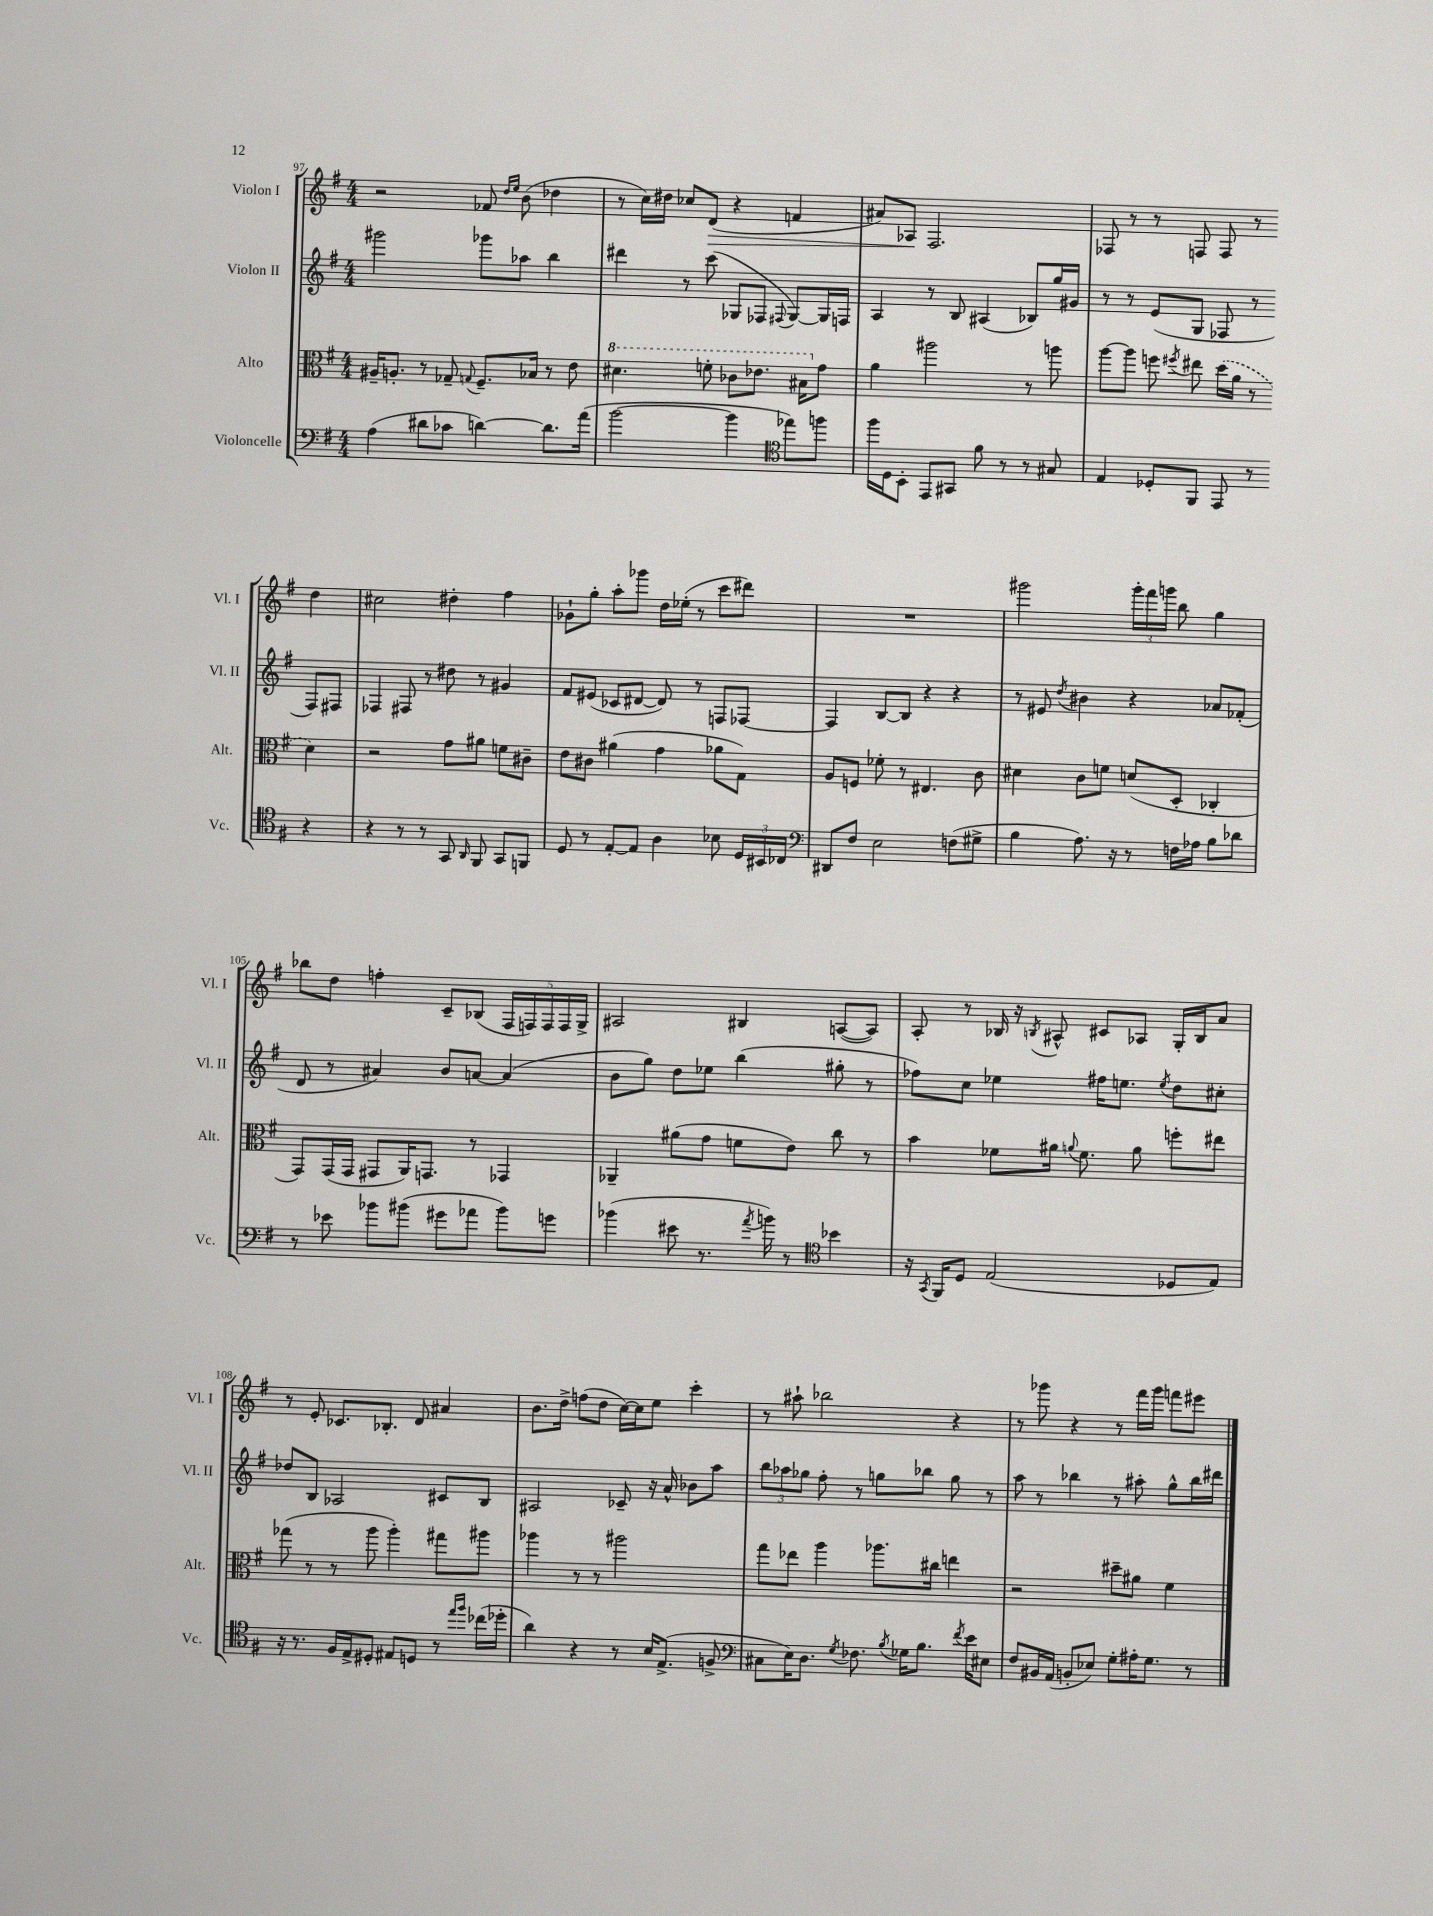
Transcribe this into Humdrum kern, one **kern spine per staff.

**kern	**kern	**kern	**kern	**dynam
*part4	*part3	*part2	*part1	*part1
*staff4	*staff3	*staff2	*staff1	*staff1
*I"Violoncelle	*I"Alto	*I"Violon II	*I"Violon I	*
*I'Vc.	*I'Alt.	*I'Vl. II	*I'Vl. I	*
*clefF4	*clefC3	*clefG2	*clefG2	*
*k[f#]	*k[f#]	*k[f#]	*k[f#]	*
*M4/4	*M4/4	*M4/4	*M4/4	*
=97	=97	=97	=97	=97
(4A\	16A#X~/KL	2ggg#X\	2r	.
.	8.An'/J	.	.	.
8d#X\L	8r	.	.	.
8c-X\J	8G-X~/	.	.	.
.	8qqGn/	.	.	.
[4dn\)	8.F#~/L	8ggg-X\L	8f-X/	.
.	.	.	16qqdd/LL	.
.	.	.	16qqee/JJ	.
.	.	8aa-X\J	(8b\	.
.	16B-X/Jk	.	.	.
8.d\L]	8r	4bb\	4dd-X\	.
.	8e\	.	.	.
(16a\Jk	.	.	.	.
=98	=98	=98	=98	=98
*	*8va	*	*	*
[2b\	4.dd#X\	4ddd#X\	8r	.
.	.	.	16cc\LL)	.
.	.	.	16dd#X\JJ	.
.	.	8r	8cc-X/L	.
!	!	!	!	!LO:HP:b
.	8ffn'\	(8ccc\	(8d/J	>
4b\]	8cc-X\L	8G-X/L	4r	.
.	8.ee-X\J	8F-X/J	.	.
*clefC4	*	*	*	*
.	.	8qqF#X/	.	.
8ee-X\L)	.	[8G-/L)	4fn/	.
.	16b#X\KL	.	.	.
*	*X8va	*	*	*
8ffn\J	8g\J	16G-/L]	.	.
.	.	16Fn/JJ	.	.
=99	=99	=99	=99	=99
16ff#\LL	4a\	4A/	8a#X/L)	.
16D\J	.	.	.	.
8BB'\J	.	.	8A-X/J	.
8EE/L	2aa#X\	8r	2.F#/	]
8GG#X/J	.	8B/	.	.
8f#\	.	(4A#X/	.	.
8r	.	.	.	.
8r	8r	8B-X/L)	.	.
8G#X/	8aan\	16gg/L	.	.
.	.	16g#X/JJ	.	.
=100	=100	=100	=100	=100
4E/	[8aa\L	8r	8F-X/	.
.	8aa\J]	8r	8r	.
8D-X'/L	8ffn\	(8e/L	8r	.
.	8qff#X/	.	.	.
8FF#/J	8ee#X\	8G/J	8Fn/	.
8EE/	(16dd\LL	8F-X/	8F/	.
.	16a\JJ	.	.	.
8r	8r	8r	8r	.
4r	4d\)	8F-/L)	4dd\	.
.	.	8F#X/J	.	.
!!LO:LB:g=z
=101	=101	=101	=101	=101
4r	2r	4F-X/	2cc#X\	.
8r	.	8F#X/	.	.
8r	.	8r	.	.
8GG/	8g\L	8dd#X\	4dd#X'\	.
16qqAA/	.	.	.	.
8FF#/	8a#X\J	8r	.	.
8GG/L	8fn\L	4g#X/	4ff#\	.
8FFn/J	8c#X~\J	.	.	.
=102	=102	=102	=102	=102
8D/	8e\L	8f#/L	8g-X`\L	.
8r	8c#X\J	(8e#X/J	8gg'\J	.
[8E'/L	(4a#X\	8c-X/L	8aa'\L	.
8E/J]	.	[8d#X/J	8ggg-X\J	.
4A\	4g\	8d#/])	16dd\LL	.
.	.	.	(16ee-X'\JJ	.
.	.	8r	8r	.
8B-X\	8a-X\L	8Fn/L	8ccc\L	.
24D/LL	8G\J)	[8F-X/J	8ddd#X\J)	.
24BB#X/	.	.	.	.
24C-X/JJ	.	.	.	.
=103	=103	=103	=103	=103
*clefF4	*	*	*	*
8DD#X/L	8A/L	4F-/]	1r	.
8F#/J	8Fn/J	.	.	.
2E\	8f-X'\	[8B/L	.	.
.	8r	8B/J]	.	.
.	4.E#X/	4r	.	.
(8Fn\L	.	4r	.	.
8G#X^\J	8c\	.	.	.
=104	=104	=104	=104	=104
4B\	4d#X\	8r	2ggg#X\	.
.	.	8e#X/	.	.
.	.	8qdd/	.	.
8.A\)	8c\L	4b#X\	.	.
.	8fn\J	.	.	.
16r	.	.	.	.
8r	(8dn/L	4r	24ggg#'\LL	.
.	.	.	24fff#\	.
.	.	.	24gggn\JJ	.
16Fn\LL	8D'/J	.	8bb\	.
16A-X\JJ	.	.	.	.
8B\L	4C-X'/	8a-X/L	4gg\	.
8d-X\J	.	(8f-X'/J	.	.
!!LO:LB:g=z
=105	=105	=105	=105	=105
8r	8GG/L)	8d/	8bb-X\L	.
8e-X\	(16GG/L	8r	8dd\J	.
.	16GG/JJ	.	.	.
8b-X\L	8GG#X/L	4a#X/)	4ffn'\	.
(8b#X\J	16AA/K)	.	.	.
.	8.GGn/J	.	.	.
8g#X\L	.	8b/L	8c~/L	.
8a-X\J	8r	[8an/J	(8B-X/J	.
8b#\L)	4GG-X/	(4a/]	20F#/LL	.
.	.	.	20Fn/)	.
.	.	.	20F/	.
8gn\J	.	.	.	.
.	.	.	20F/	.
.	.	.	20G^/JJ	.
=106	=106	=106	=106	=106
(4b-X\	4AA-X~/	8b\L	2A#X/	.
.	.	8gg\J)	.	.
8e#X\	(8a#X\L	8dd\L	.	.
8.r	8g\J	8ee-X\J	.	.
.	8fn\L	(4bb\	4B#X/	.
8qa/	.	.	.	.
16bn\)	.	.	.	.
8r	8e\J)	.	.	.
*clefC4	*	*	*	*
4b-X\	8cc\	8gg#X'\	([8An/L	.
.	8r	8r	8A/J])	.
=107	=107	=107	=107	=107
16r	4b\	8ff-X\L)	8A'/	.
8qGG/	.	.	.	.
16FF#/KL	.	.	.	.
8D/J	.	8cc\J	8r	.
(2E/	8f-X\L	4ee-X\	16B-X/	.
.	.	.	16r	.
.	.	.	8qBn/	.
.	16a#X\Jk	.	8A#X^^/	.
.	8qqan/	.	.	.
.	8.f-\	.	.	.
.	.	16ff#X\KL	8c#X/L	.
.	.	8.een\J	.	.
.	8a\	.	8A-X/J	.
.	.	8qee/	.	.
8D-X/L	8ffn'\L	8dd\L	16G'/LL	.
.	.	.	16B/J	.
8E/J)	8ee#X\J	8cc#X'\J	8a/J	.
!!LO:LB:g=z
=108	=108	=108	=108	=108
16r	(8gg-X\	8dd-X/L	8r	.
8.r	.	.	.	.
.	8r	8B/J	8e'/	.
16F#/LL	8r	2A-X/	8.c-X/L	.
16E^/J	.	.	.	.
8D#X'/J	8aa\	.	.	.
.	.	.	8.B-X'/J	.
8E#X/L	4aa'\)	.	.	.
8Dn/J	.	.	8d/	.
8r	8gg#X\L	8c#X/L	4a#X/	.
16qqee/LL	.	.	.	.
16qqff#/JJ	.	.	.	.
(16cc-X\LL	8aa#X\J	8B/J	.	.
16dd-X'\JJ	.	.	.	.
=109	=109	=109	=109	=109
4a\)	4aa-X\	2A#X/	8.b\L	.
.	.	.	16dd^\Jk	.
4r	8r	.	(8ffn\L	.
.	8r	.	8dd\J	.
8r	2aa#X\	8c-X~/	[16cc\LL)	.
.	.	.	16cc\J]	.
16B/KL	.	16r	8ee\J	.
(8.E^/J	.	16a^^/	.	.
.	.	8b-X\L	4ccc'\	.
8Fn^/	.	8aa\J	.	.
=110	=110	=110	=110	=110
*clefF4	*	*	*	*
8C#X\L	8gg\L	12bb\L	8r	.
.	.	12aa-X\	.	.
16E\K)	8ee-X\J	.	8aa#X`\	.
.	.	12gg-X\J	.	.
8.D\J	.	.	.	.
.	4aa\	8ff#'\	2bb-X\	.
8qG/	.	.	.	.
8.F-X\	.	8r	.	.
.	8.aa-X\L	8ggn\L	.	.
8qB/	.	.	.	.
16G-X\KL	.	.	.	.
8.B\J	.	8bb-X\J	.	.
.	16cc#X\Jk	.	.	.
.	4een\	8gg\	4r	.
8qf#/	.	.	.	.
16e\KL	.	.	.	.
8E#X\J	.	8r	.	.
=111	=111	=111	=111	=111
8F#/L	2r	8aa\	8r	.
16BB#X/L	.	8r	8ggg-X\	.
(16AA/JJ	.	.	.	.
8BBn'/L	.	4bb-X\	4r	.
8E-X/J)	.	.	.	.
8G'\L	8dd#X~\L	8r	8r	.
16A#X'\K	8a#X\J	8aa#X'\	16fff#\LL	.
8.G\J	.	.	16ggg-\JJ	.
.	4f#\	8gg^^\L	8fffn\L	.
8r	.	16bb-\L	8eee#X\J	.
.	.	16ddd#X\JJ	.	.
==	==	==	==	==
*-	*-	*-	*-	*-
